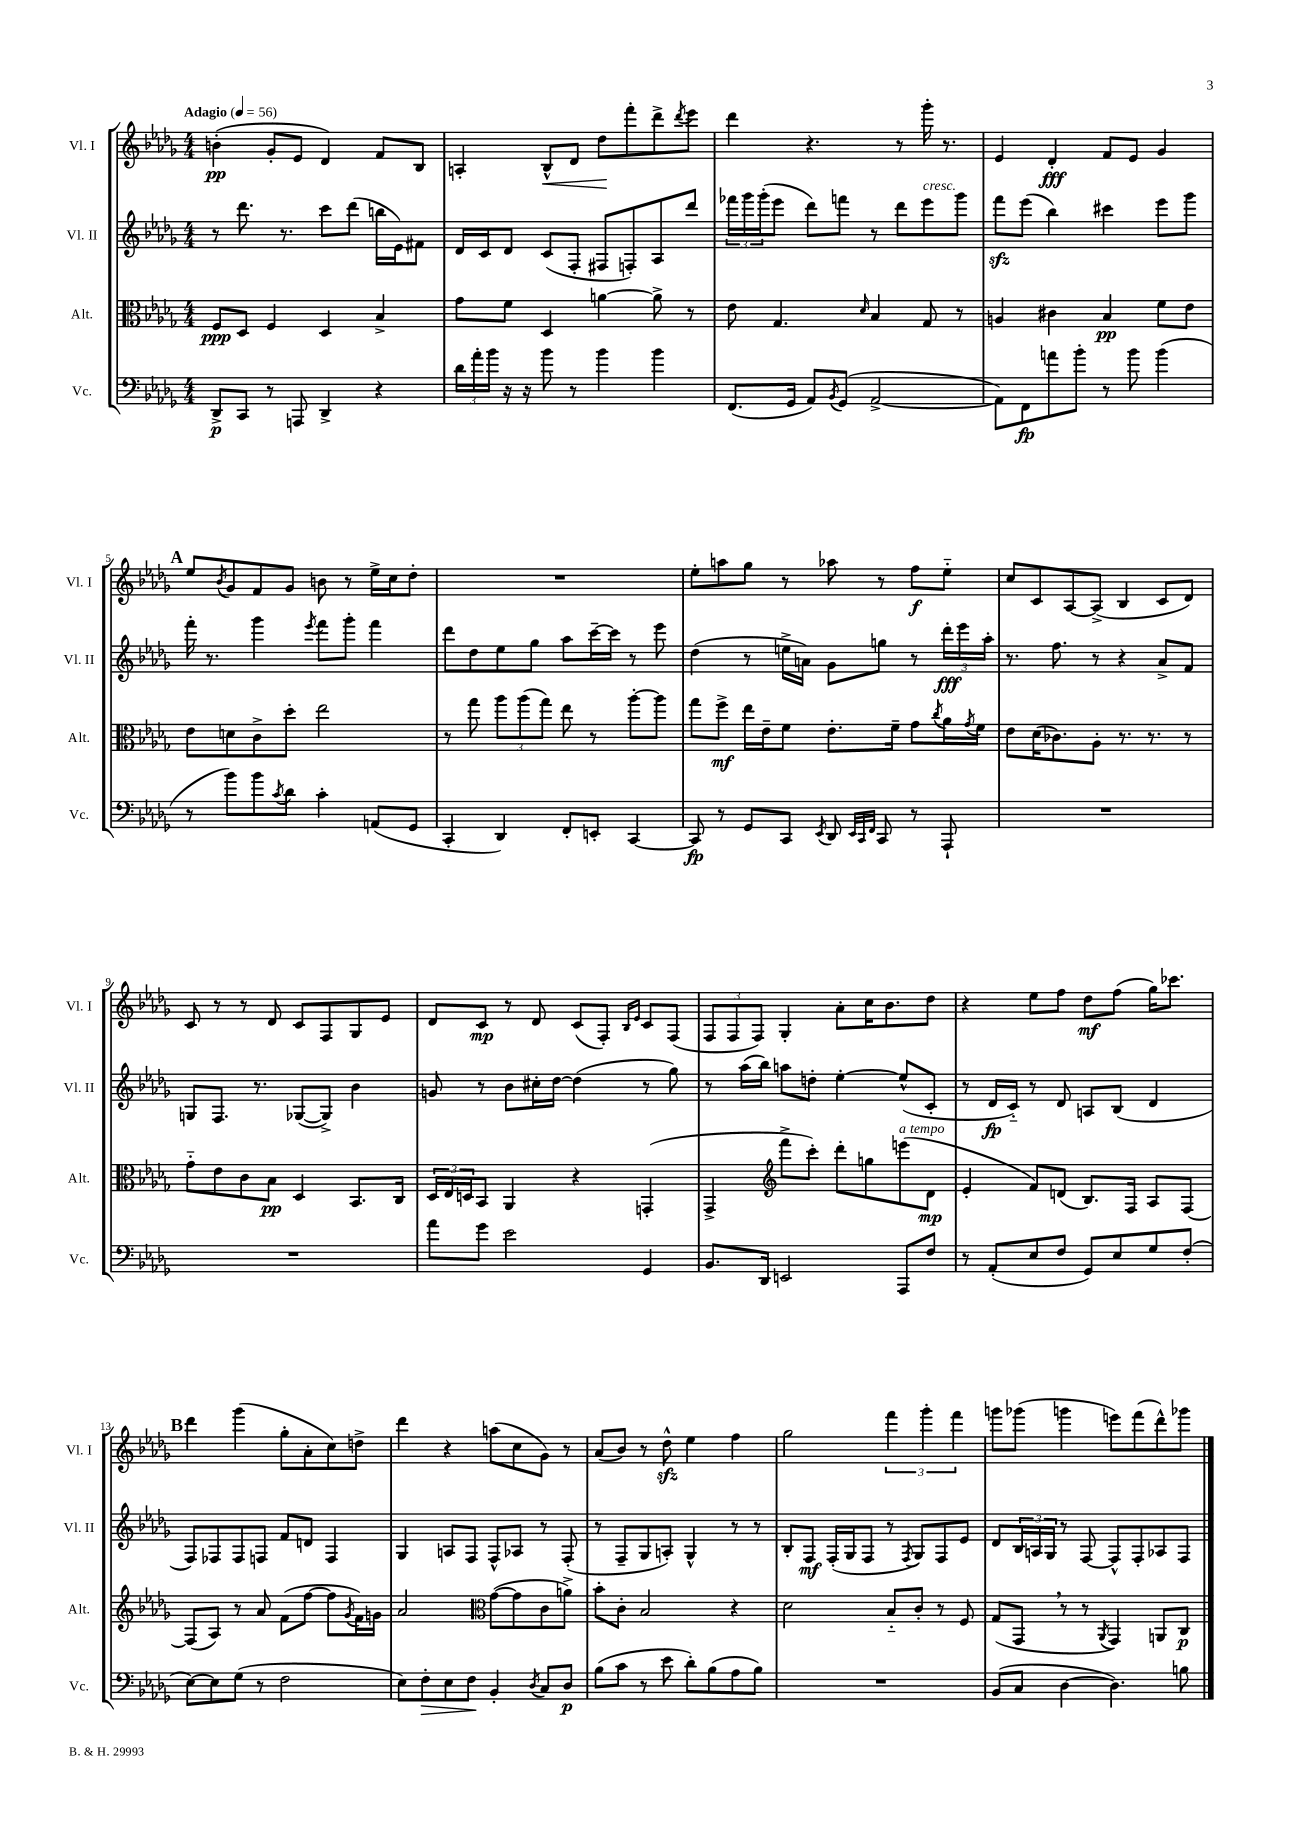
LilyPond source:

<<
\new StaffGroup <<
\new Staff = "s0" \with { instrumentName = "Vl. I" shortInstrumentName = "Vl. I" } {
    \clef treble \key des \major \numericTimeSignature \time 4/4 \tempo "Adagio" 4 = 56
    b'4-.\pp( ges'8-. ees'8 des'4) f'8 bes8 |
    a4-. bes8-^\< des'8 des''8\! f'''8-. des'''8-> \acciaccatura { des'''8 } ees'''8 |
    des'''4 r4. r8 ges'''16-. r8. |
    ees'4 des'4-.\fff f'8 ees'8 ges'4 |
    \mark \markup { \bold "A" } ees''8 \acciaccatura { bes'8 } ges'8 f'8 ges'8 b'8 r8 ees''16-> c''16 des''8-. |
    R1 |
    ees''8-. a''8 ges''8 r8 aes''8 r8 f''8\f ees''8-_ |
    c''8 c'8 aes8~ aes8->( bes4 c'8 des'8) |
    c'8 r8 r8 des'8 c'8 f8 ges8 ees'8 |
    des'8 c'8\mp r8 des'8 c'8( f8-.) \grace { bes16 ees'16 } c'8 f8( |
    \tuplet 3/2 { f8 f8 f8) } ges4-. aes'8-. c''16 bes'8. des''8 |
    r4 ees''8 f''8 des''8\mf f''8( ges''16) ces'''8. |
    \mark \markup { \bold "B" } des'''4 ges'''4( ges''8-. aes'8-. c''8) d''8-> |
    des'''4 r4 a''8( c''8 ges'8) r8 |
    aes'8( bes'8) r8 des''8-^\sfz ees''4 f''4 |
    ges''2 \tuplet 3/2 { f'''4 ges'''4-. f'''4 } |
    g'''8 ges'''8( g'''4 e'''8) f'''8( des'''8-^) ges'''8 \bar "|." |
}
\new Staff = "s1" \with { instrumentName = "Vl. II" shortInstrumentName = "Vl. II" } {
    \clef treble \key des \major \numericTimeSignature \time 4/4
    r8 des'''8. r8. c'''8 des'''8( b''16 ees'16) fis'8 |
    des'16 c'16 des'8 c'8( f8-. fis8 f8-.) aes8 des'''8 |
    \tuplet 3/2 { fes'''16 ges'''16 ges'''16-.( } ees'''8 des'''8) f'''8 r8 des'''8 ees'''8^\markup { \italic "cresc." } ges'''8 |
    f'''8\sfz ees'''8( bes''4) cis'''4 ees'''8 ges'''8 |
    \mark \markup { \bold "A" } f'''16-. r8. ges'''4 \acciaccatura { ees'''8 } f'''8 ges'''8-. f'''4 |
    des'''8 des''8 ees''8 ges''8 aes''8 c'''16~-- c'''16 r8 ees'''8 |
    des''4( r8 e''16-> a'16) ges'8 g''8 r8 \tuplet 3/2 { des'''16-.\fff ees'''16 aes''16-. } |
    r8. f''8. r8 r4 aes'8-> f'8 |
    g8 f8. r8. ges8~( ges8->) bes'4 |
    g'8 r8 bes'8 cis''16-. des''16~ des''4( r8 ges''8) |
    r8 aes''16( bes''16) a''8 d''8-. ees''4~-. ees''8-^( c'8-. |
    r8 des'16\fp c'16-_) r8 des'8 a8 bes8( des'4 |
    \mark \markup { \bold "B" } f8) fes8 fes8 f8 f'8 d'8 f4 |
    ges4 a8 f8 f8-^ aes8 r8 f8-.( |
    r8 f8-- ges8 a8-.) ges4-^ r8 r8 |
    bes8-. f8\mf f16-.( ges16 f8 r8 \acciaccatura { f8 } ges8) f8 ees'8 |
    des'8 \tuplet 3/2 { bes16 a16 ges16 } r8 f8~ f8-^ f8-. aes8 f8 \bar "|." |
}
\new Staff = "s2" \with { instrumentName = "Alt." shortInstrumentName = "Alt." } {
    \clef alto \key des \major \numericTimeSignature \time 4/4
    f8\ppp des8 f4 des4 bes4-> |
    ges'8 f'8 des4 a'4~ a'8-> r8 |
    ees'8 ges4. \grace { des'16 } bes4 ges8 r8 |
    a4 cis'4 bes4\pp f'8 ees'8 |
    \mark \markup { \bold "A" } ees'8 d'8 c'8-> des''8-. ees''2 |
    r8 ges''8 \tuplet 3/2 { aes''8 aes''8( ges''8) } ees''8 r8 aes''8~-. aes''8 |
    ges''8 f''8->\mf ees''16 ees'16-- f'8 ees'8.-. f'16-- ges'8 \acciaccatura { c''8 } aes'16 \acciaccatura { ges'8 } f'16 |
    ees'8 des'16( ces'8.) aes8-. r8. r8. r8 |
    ges'8-_ ees'8 c'8 bes8\pp des4 bes,8. c16 |
    \tuplet 3/2 { des16 ees16 d16 } bes,8 aes,4 r4 g,4-.( |
    ges,4-> \clef treble f'''8-> c'''8-.) des'''8-. g''8 e'''8^\markup { \italic "a tempo" }( des'8\mp |
    ees'4-. f'8) d'8( bes8.) f16 aes8 f8~ |
    \mark \markup { \bold "B" } f8( aes8) r8 aes'8 f'8( f''8~ f''8 \acciaccatura { ges'8 } f'16) g'16 |
    aes'2 \clef alto ges'8~( ges'8 c'8 a'8->) |
    bes'8-. c'8-. bes2 r4 |
    des'2 bes8-_ c'8-. r8 f8 |
    ges8( ges,8 \breathe r8 r8 \acciaccatura { aes,8 } ges,4) a,8 c8\p \bar "|." |
}
\new Staff = "s3" \with { instrumentName = "Vc." shortInstrumentName = "Vc." } {
    \clef bass \key des \major \numericTimeSignature \time 4/4
    des,8->\p c,8 r8 a,,8 des,4-> r4 |
    \tuplet 3/2 { des'16 aes'16-. bes'16 } r16 r16 bes'8 r8 bes'4 bes'4 |
    f,8.( ges,16 aes,8) \acciaccatura { bes,8 } ges,8( aes,2~-> |
    aes,8) f,8\fp a'8 bes'8-. r8 bes'8 bes'4( |
    \mark \markup { \bold "A" } r8 bes'8) bes'8 \acciaccatura { c'8 } des'8 c'4-. a,8( ges,8 |
    c,4-. des,4) f,8-. e,8-. c,4~ |
    c,8\fp r8 ges,8 c,8 \acciaccatura { ees,8 } des,8 \grace { ees,32 c,32 f,32 } c,8 r8 aes,,8-! |
    R1 |
    R1 |
    aes'8 ges'8 ees'2 ges,4 |
    bes,8. des,16 e,2 aes,,8 f8 |
    r8 aes,8-.( ees8 f8 ges,8) ees8 ges8 f8-.( |
    \mark \markup { \bold "B" } ees8~) ees8 ges8( r8 f2 |
    ees8) f8-.\> ees8 f8\! bes,4-. \acciaccatura { des8 } c8 des8\p |
    bes8( c'8 r8 ees'8 des'8-.) bes8( aes8 bes8) |
    R1 |
    bes,8( c8 des4~ des4.) b8 \bar "|." |
}
>>
>>
